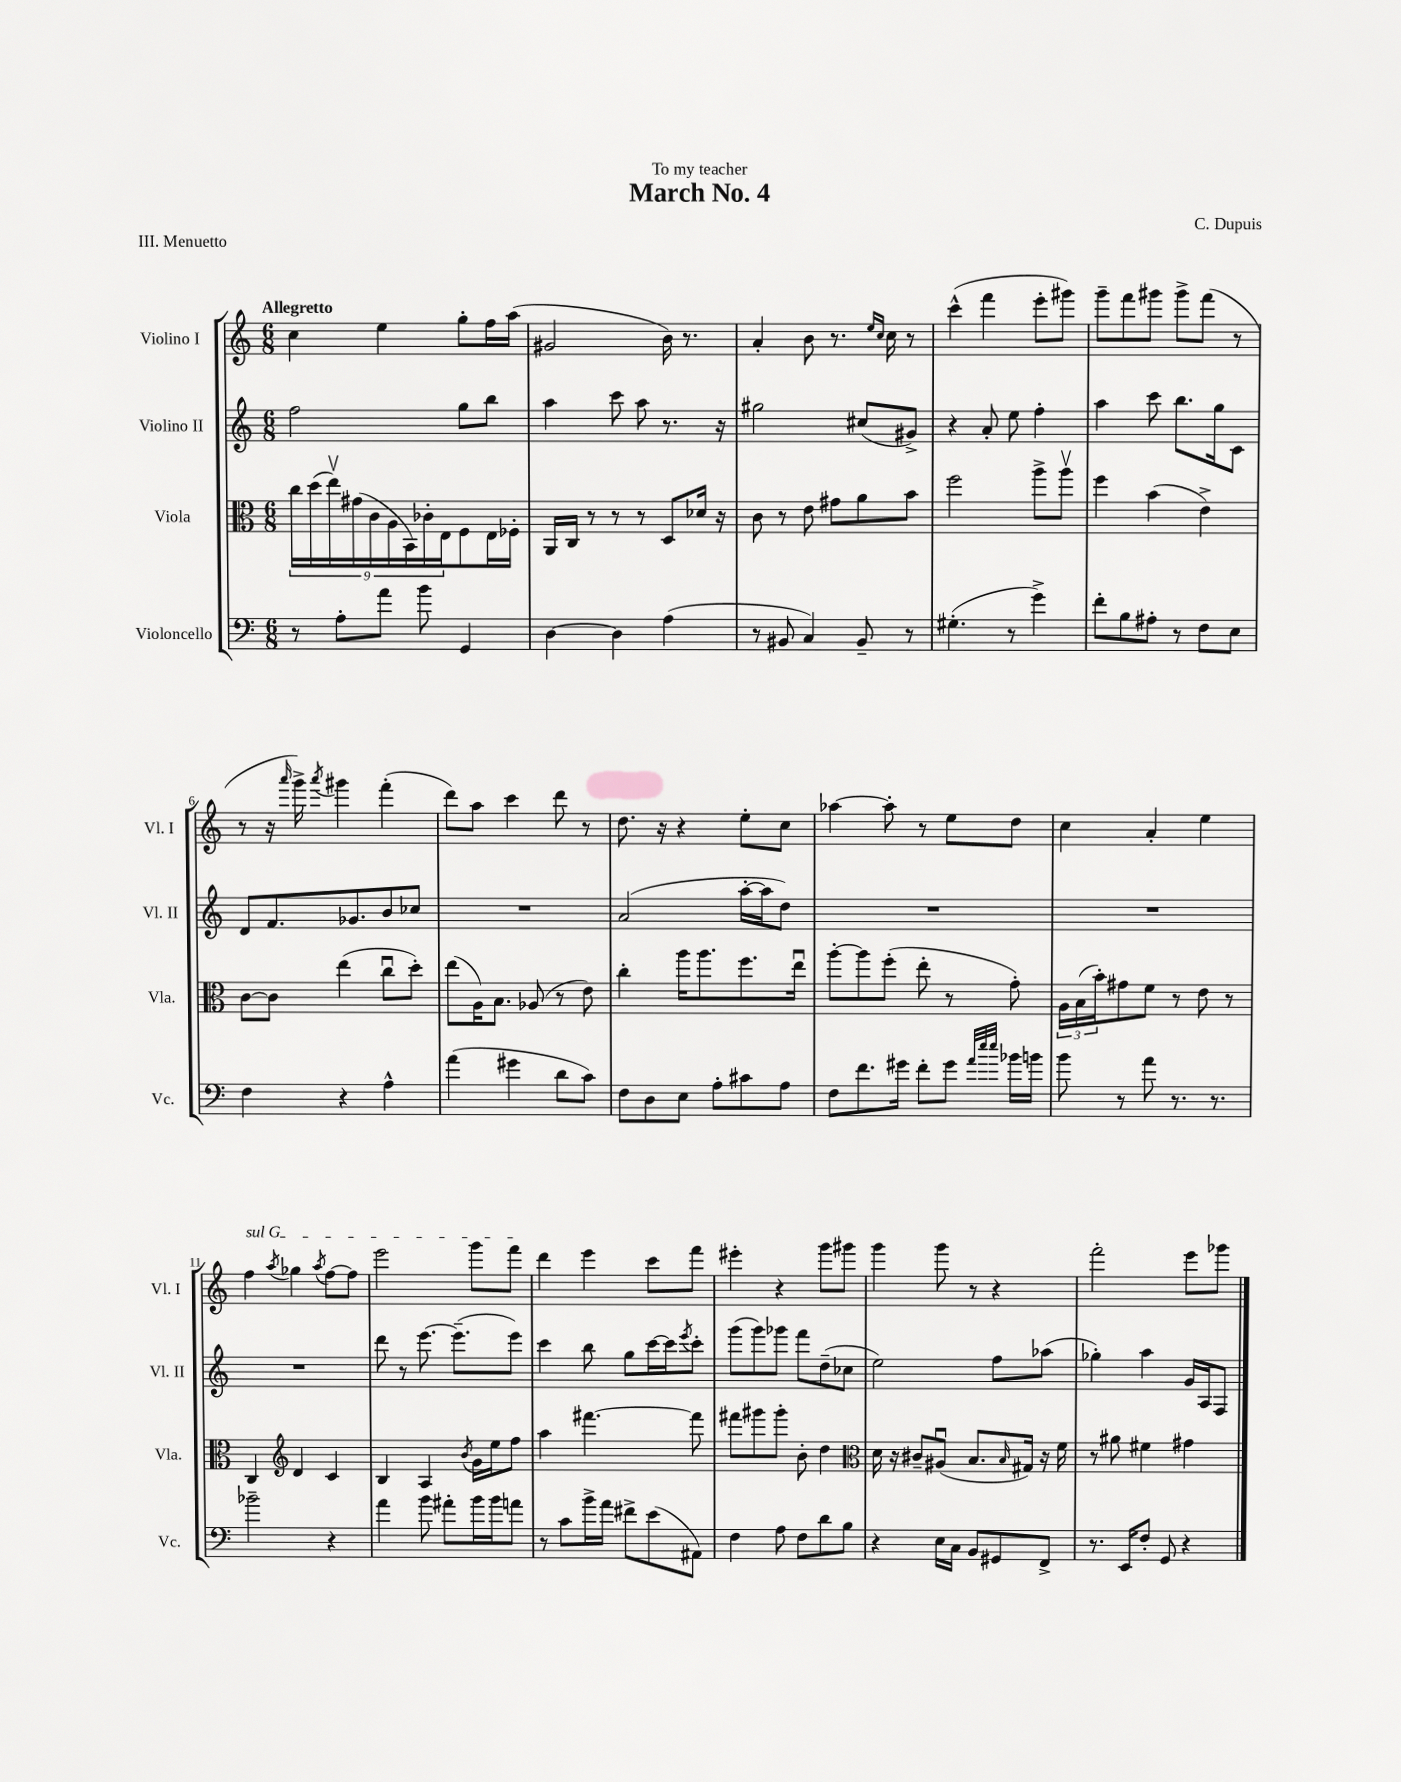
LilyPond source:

\header { title = "March No. 4" composer = "C. Dupuis" dedication = "To my teacher" piece = "III. Menuetto" }
<<
\new StaffGroup <<
\new Staff = "s0" \with { instrumentName = "Violino I" shortInstrumentName = "Vl. I" } {
    \clef treble \key c \major \numericTimeSignature \time 6/8 \tempo "Allegretto"
    c''4 e''4 g''8-. f''16 a''16( |
    gis'2 b'16) r8. |
    a'4-. b'8 r8. \grace { e''16 c''16 } c''16 r8 |
    c'''4-^( f'''4 e'''8-. gis'''8) |
    g'''8-- f'''8 gis'''8 gis'''8-> f'''8( r8 |
    r8 r16 \grace { a'''16 } g'''16->) \acciaccatura { a'''8 } gis'''4 f'''4-.( |
    d'''8) a''8 c'''4 d'''8 r8 |
    d''8. r16 r4 e''8-. c''8 |
    aes''4~ aes''8-. r8 e''8 d''8 |
    c''4 a'4-. e''4 |
    \once \override TextSpanner.bound-details.left.text = \markup { \italic "sul G" } f''4\startTextSpan \acciaccatura { a''8 } ges''4 \acciaccatura { a''8 } f''8~ f''8 |
    e'''2 g'''8 f'''8\stopTextSpan |
    d'''4 e'''4 c'''8 f'''8 |
    eis'''4-. r4 g'''8 gis'''8 |
    g'''4 g'''8 r8 r4 |
    f'''2-. e'''8 ges'''8 \bar "|." |
}
\new Staff = "s1" \with { instrumentName = "Violino II" shortInstrumentName = "Vl. II" } {
    \clef treble \key c \major \numericTimeSignature \time 6/8
    f''2 g''8 b''8 |
    a''4 c'''8 a''8 r8. r16 |
    gis''2 cis''8( gis'8->) |
    r4 a'8-. e''8 f''4-. |
    a''4 c'''8 b''8. g''16 c'8 |
    d'8 f'8. ges'8. b'8 ces''8 |
    R2. |
    a'2( a''16~-. a''16 d''8) |
    R2. |
    R2. |
    R2. |
    d'''8 r8 e'''8.~ e'''8.--( e'''8) |
    c'''4 b''8 g''8 c'''16~ c'''16 \acciaccatura { e'''8 } c'''8-. |
    g'''8( g'''8) ges'''8 f'''8 d''8--( ces''8 |
    e''2) f''8 aes''8( |
    ges''4-.) a''4 g'16 a16 f8 \bar "|." |
}
\new Staff = "s2" \with { instrumentName = "Viola" shortInstrumentName = "Vla." } {
    \clef alto \key c \major \numericTimeSignature \time 6/8
    \tuplet 9/8 { c''16 d''16( e''16\upbow) gis'16( c'16 a16 b,16) ces'16-. e16 } f8 e16 fes16-. |
    a,16 c16 r8 r8 r8 d8 des'16 r16 |
    c'8 r8 e'8 gis'8 a'8 b'8 |
    f''2 a''8-> a''8\upbow |
    f''4 b'4( e'4->) |
    c'8~ c'8 e''4( c''8\downbow d''8-.) |
    e''8( a16) b8. aes8( r8 e'8) |
    c''4-. a''16 a''8. f''8. e''16\downbow |
    a''8~-. a''8 f''8-.( e''8-. r8 g'8-.) |
    \tuplet 3/2 { a16 b16( b'16-.) } gis'8 f'8 r8 e'8 r8 |
    c4 \clef treble d'4 c'4 |
    b4 a4 \acciaccatura { b'8 } g'16 e''16 f''8 |
    a''4 fis'''4.~ fis'''8 |
    fis'''8 gis'''8 gis'''8-. b'8-. d''4 |
    \clef alto d'16 r16 cis'8-- ais8\downbow( b8. \grace { b16 } gis16) r16 f'16 |
    r8 ais'8 fis'4 gis'4 \bar "|." |
}
\new Staff = "s3" \with { instrumentName = "Violoncello" shortInstrumentName = "Vc." } {
    \clef bass \key c \major \numericTimeSignature \time 6/8
    r8 a8-. a'8 b'8 g,4 |
    d4~ d4 a4( |
    r8 bis,8 c4) bis,8-- r8 |
    gis4.-.( r8 g'4->) |
    f'8-. b8 ais8-. r8 f8 e8 |
    f4 r4 a4-^ |
    a'4( gis'4 d'8 c'8) |
    f8 d8 e8 a8-. cis'8 a8 |
    f8 f'8. gis'16 f'8-. gis'8 \grace { a'32 e''32 e''32 } bes'16 b'16 |
    b'8 r8 a'8 r8. r8. |
    bes'2-- r4 |
    a'4 b'8 ais'8-. b'16 b'16 a'8 |
    r8 c'8 b'16-> a'16 fis'8-> e'8( ais,8) |
    f4 a8 f8 d'8 b8 |
    r4 e16 c16 b,8 gis,8 f,8-> |
    r8. e,16 f8-. g,8 r4 \bar "|." |
}
>>
>>
